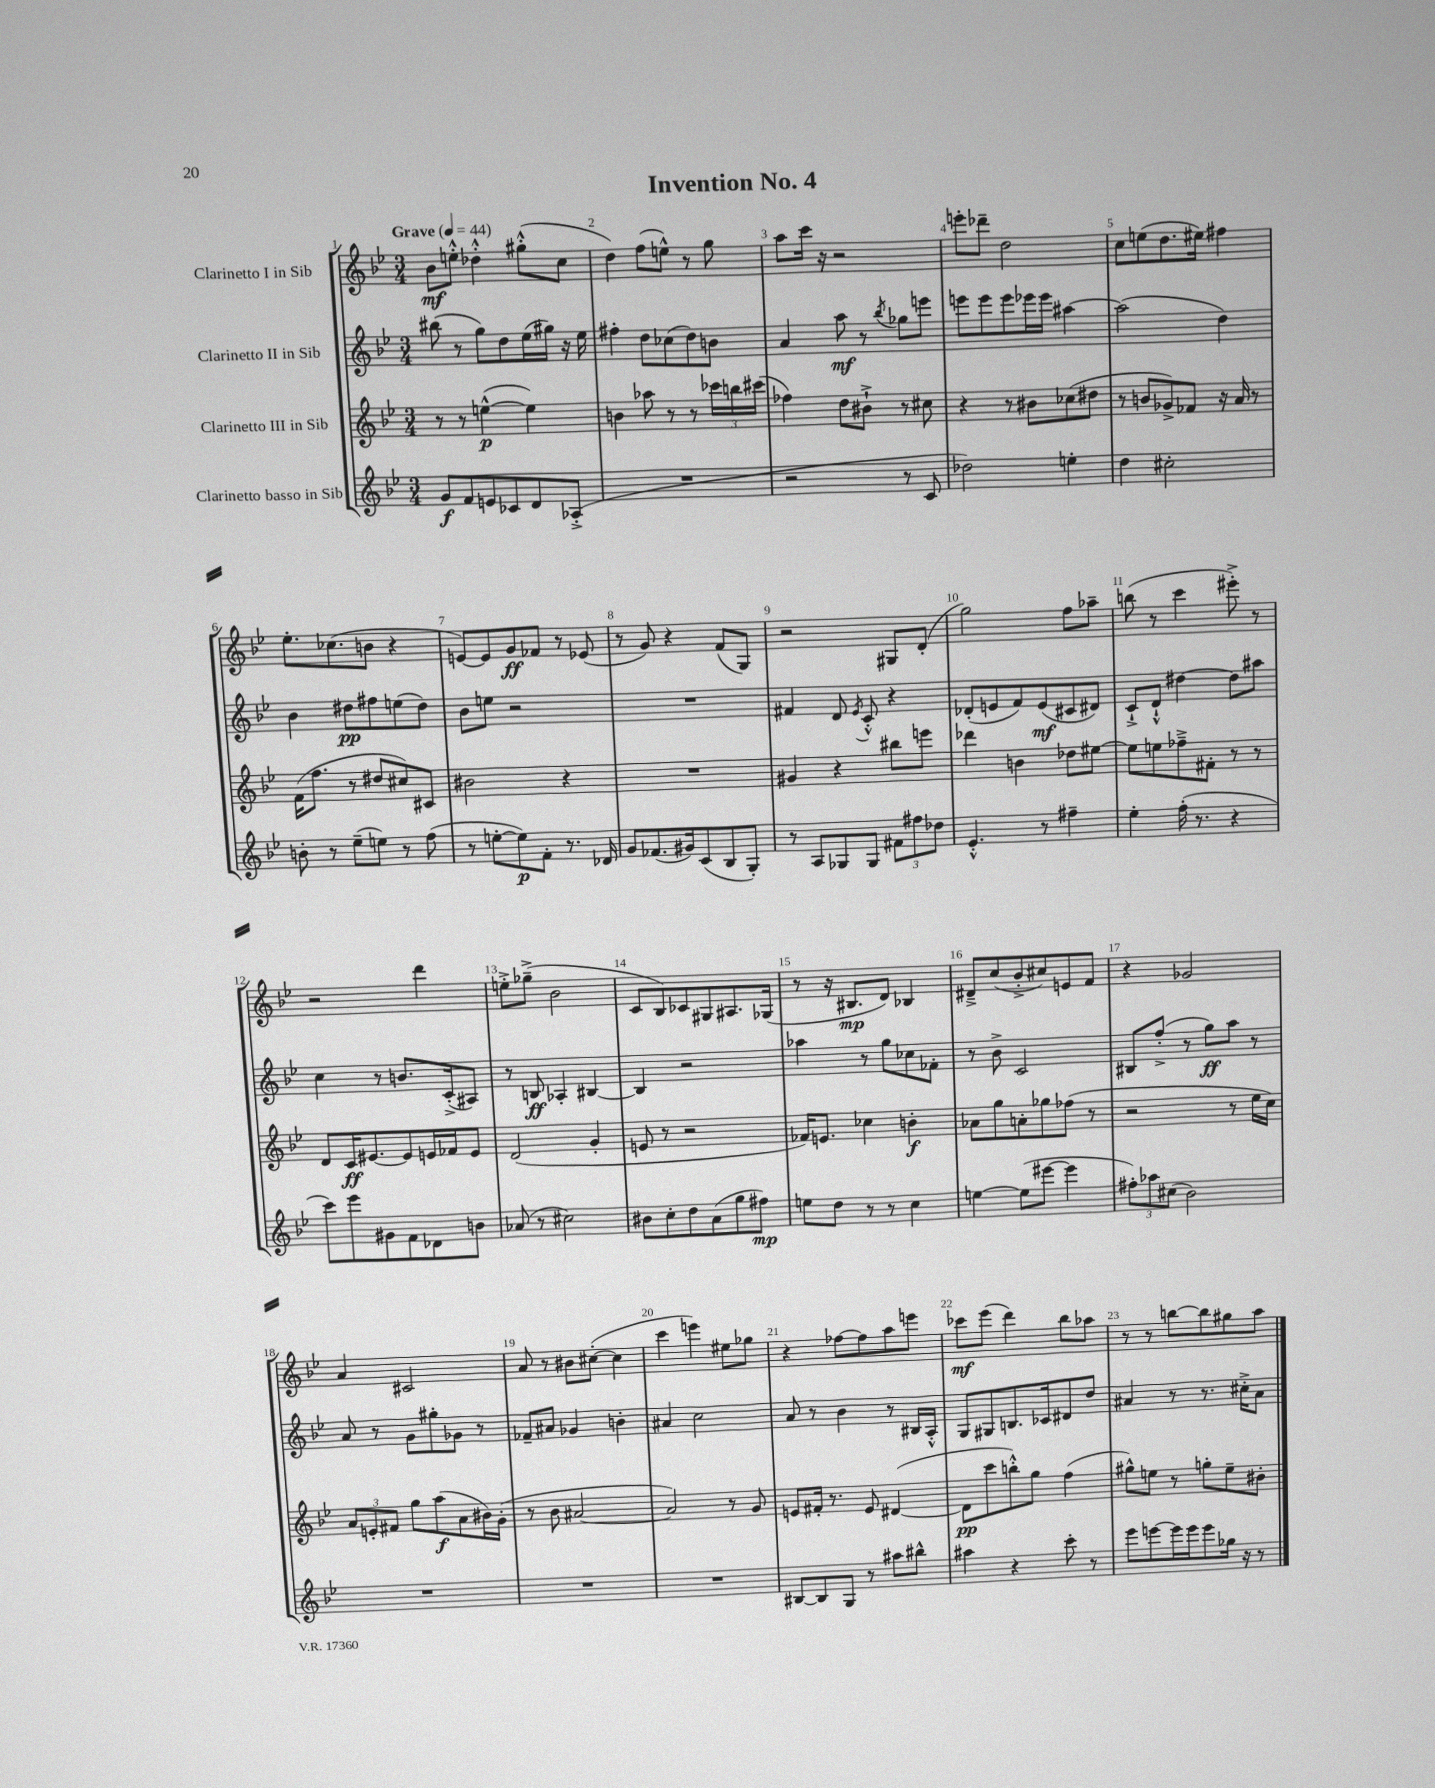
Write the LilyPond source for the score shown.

\header { title = "Invention No. 4" }
<<
\new StaffGroup <<
\new Staff = "s0" \with { instrumentName = "Clarinetto I in Sib" } {
    \clef treble \key bes \major \numericTimeSignature \time 3/4 \tempo "Grave" 4 = 44
    \autoBeamOff bes'8[\mf e''8]-.-^ des''4-.-^ gis''8[-.-^( c''8] |
    d''4) f''8[( e''8]-^) r8 g''8 |
    a''8[ c'''16] r16 r2 |
    e'''8[-. des'''8]-- d''2 |
    c''8[ e''8( d''8. eis''16]) fis''4 |
    ees''8.[-. ces''8.( b'8] r4 |
    e'8[~) e'8 g'8\ff fes'8] r8 ees'8( |
    r8 g'8) r4 f'8[( g8]) |
    r2 gis8[ d'8]-.( |
    g''2) f''8[ aes''8]-- |
    b''8( r8 c'''4 eis'''8-.->) r8 |
    r2 d'''4 |
    e''8[-.-> ges''8]--->( bes'2 |
    c'8[ bes8) ces'8 gis8 ais8. ges16]( |
    r8 r16 bis8.[\mp d'8]) bes4 |
    dis'8[---> c''8( bes'8-.-> cis''8) e'8 f'8] |
    r4 ges'2 |
    a'4 cis'2 |
    a'8 r8 bis'8[ cis''8]~-.( cis''4 |
    c'''4 e'''4) eis''8[ ges''8] |
    r4 fes''8[~ fes''8 a''8 e'''8] |
    ces'''8[\mf ees'''8]( d'''4) bes''8[ aes''8] |
    r8 r8 b''8[~ b''8 gis''8 a''8] \bar "|." |
}
\new Staff = "s1" \with { instrumentName = "Clarinetto II in Sib" } {
    \clef treble \key bes \major \numericTimeSignature \time 3/4
    \autoBeamOff bis''8( r8 g''8[) d''8 ees''16( gis''16]) r16 ees''16 |
    fis''4-. d''8[ ces''8( d''8) b'8] |
    a'4 a''8\mf r8 \acciaccatura { bes''8 } ges''8[ e'''8] |
    e'''8[ e'''8 e'''8 ees'''16 ees'''16] ais''4~ |
    ais''2( d''4) |
    bes'4 dis''8[\pp fis''8 e''8( dis''8]) |
    bes'8[ e''8] r2 |
    R2. |
    fis'4 d'8 \acciaccatura { ees'8 } c'8-.-^ r4 |
    des'8[-.( e'8 f'8) e'8\mf( cis'8 dis'8]) |
    c'8[-!-> d'8]-!-^ dis''4~ dis''8[ ais''8] |
    c''4 r8 b'8.[ c'16-.->( ais8]) |
    r8 b8\ff aes4-. bis4~ |
    bis4 r2 |
    aes''4 r8 g''8[ ces''8 fes'8]-. |
    r8 bes'8-> c'2 |
    bis8[ f''8]-.->( r8 g''8[\ff) a''8] r8 |
    a'8 r8 g'8[ gis''8-. ges'8] r8 |
    fes'8[-- ais'8] ges'4 b'4-. |
    ais'4 c''2 |
    a'8 r8 bes'4 r8 bis16[ a16]-.-^ |
    g8[ gis8 b8. ces'16 dis'8 d''8] |
    ais'4 r8 r8. cis''16[-.-> ais'8] \bar "|." |
}
\new Staff = "s2" \with { instrumentName = "Clarinetto III in Sib" } {
    \clef treble \key bes \major \numericTimeSignature \time 3/4
    \autoBeamOff r8 r8 e''4~-^\p( e''4) |
    b'4 aes''8 r8 r8 \tuplet 3/2 { ces'''16[ b''16 cis'''16]( } |
    fes''4) d''8[ bis'8]-!-> r8 cis''8 |
    r4 r8 bis'8[ ces''8( dis''8] |
    r8 b'8[ ges'8->) fes'8] r16 a'16 r8 |
    f'16[( f''8.] r8 dis''8[ cis''8) cis'8] |
    bis'2 r4 |
    R2. |
    gis'4 r4 bis''8[ e'''8] |
    des'''4 b'4 des''8[ eis''8]~ |
    eis''8[ e''8 fes''8---> fis'8]-. r8 r8 |
    d'8[ c'16\ff eis'8.~ eis'8 e'16 fes'16 e'8] |
    d'2( g'4-. |
    e'8 r8 r2 |
    fes'16[) e'8.] ces''4 b'4-.\f |
    aes'8[ g''8 a'8-. ges''8 fes''8]( r8 |
    r2 r8 ees''16[ c''16]) |
    \tuplet 3/2 { a'8[ e'8-. fis'8] } g''8[ a''8\f( a'8 bis'16) g'16]-.( |
    r8 bes'8 ais'2~ |
    ais'2) r8 g'8 |
    e'8[ fis'16]-. r8. e'8 dis'4~( |
    dis'8[\pp c'''8 b''8-.-^) g''8] f''4( |
    gis''8[-^) e''8] r8 g''8[-. e''8-- bis'8]-. \bar "|." |
}
\new Staff = "s3" \with { instrumentName = "Clarinetto basso in Sib" } {
    \clef treble \key bes \major \numericTimeSignature \time 3/4
    \autoBeamOff g'8[\f f'8 e'8 ces'8 d'8 aes8]-.->( |
    R2. |
    r2 r8 c'8 |
    des''2) e''4-. |
    d''4 cis''2-. |
    b'8-. r8 ees''8[--( e''8]) r8 f''8( |
    r8 e''8[~-. e''8\p) f'8]-. r8. des'16 |
    g'8[ fes'8.( gis'16) c'8( bes8 g8]-.) |
    r8 a8[ ges8 ges8] \tuplet 3/2 { fis'8[ fis''8 des''8] } |
    ees'4.-.-^ r8 fis''4-- |
    ees''4-. f''16-.( r8. r4 |
    c'''8[) ees'''8 gis'8 f'8 des'8 b'8] |
    aes'8( r8 cis''2) |
    bis'8[ c''8-. d''8 a'8( g''8 fis''8]\mp) |
    e''8[ d''8] r8 r8 c''4 |
    e''4~ e''8[( eis'''8]~ eis'''4 |
    \tuplet 3/2 { fis''8[-.) aes''8 cis''8]( } bes'2) |
    R2. |
    R2. |
    R2. |
    bis8[~ bis8 g8] r8 ais''8[ bis''8]-^ |
    ais''4 r4 c'''8-. r8 |
    ees'''8[ e'''8~ e'''16 e'''16 e'''8 ges''16] r16 r8 \bar "|." |
}
>>
>>
\layout { \context { \Score \override BarNumber.break-visibility = ##(#f #t #t) barNumberVisibility = #all-bar-numbers-visible } }
